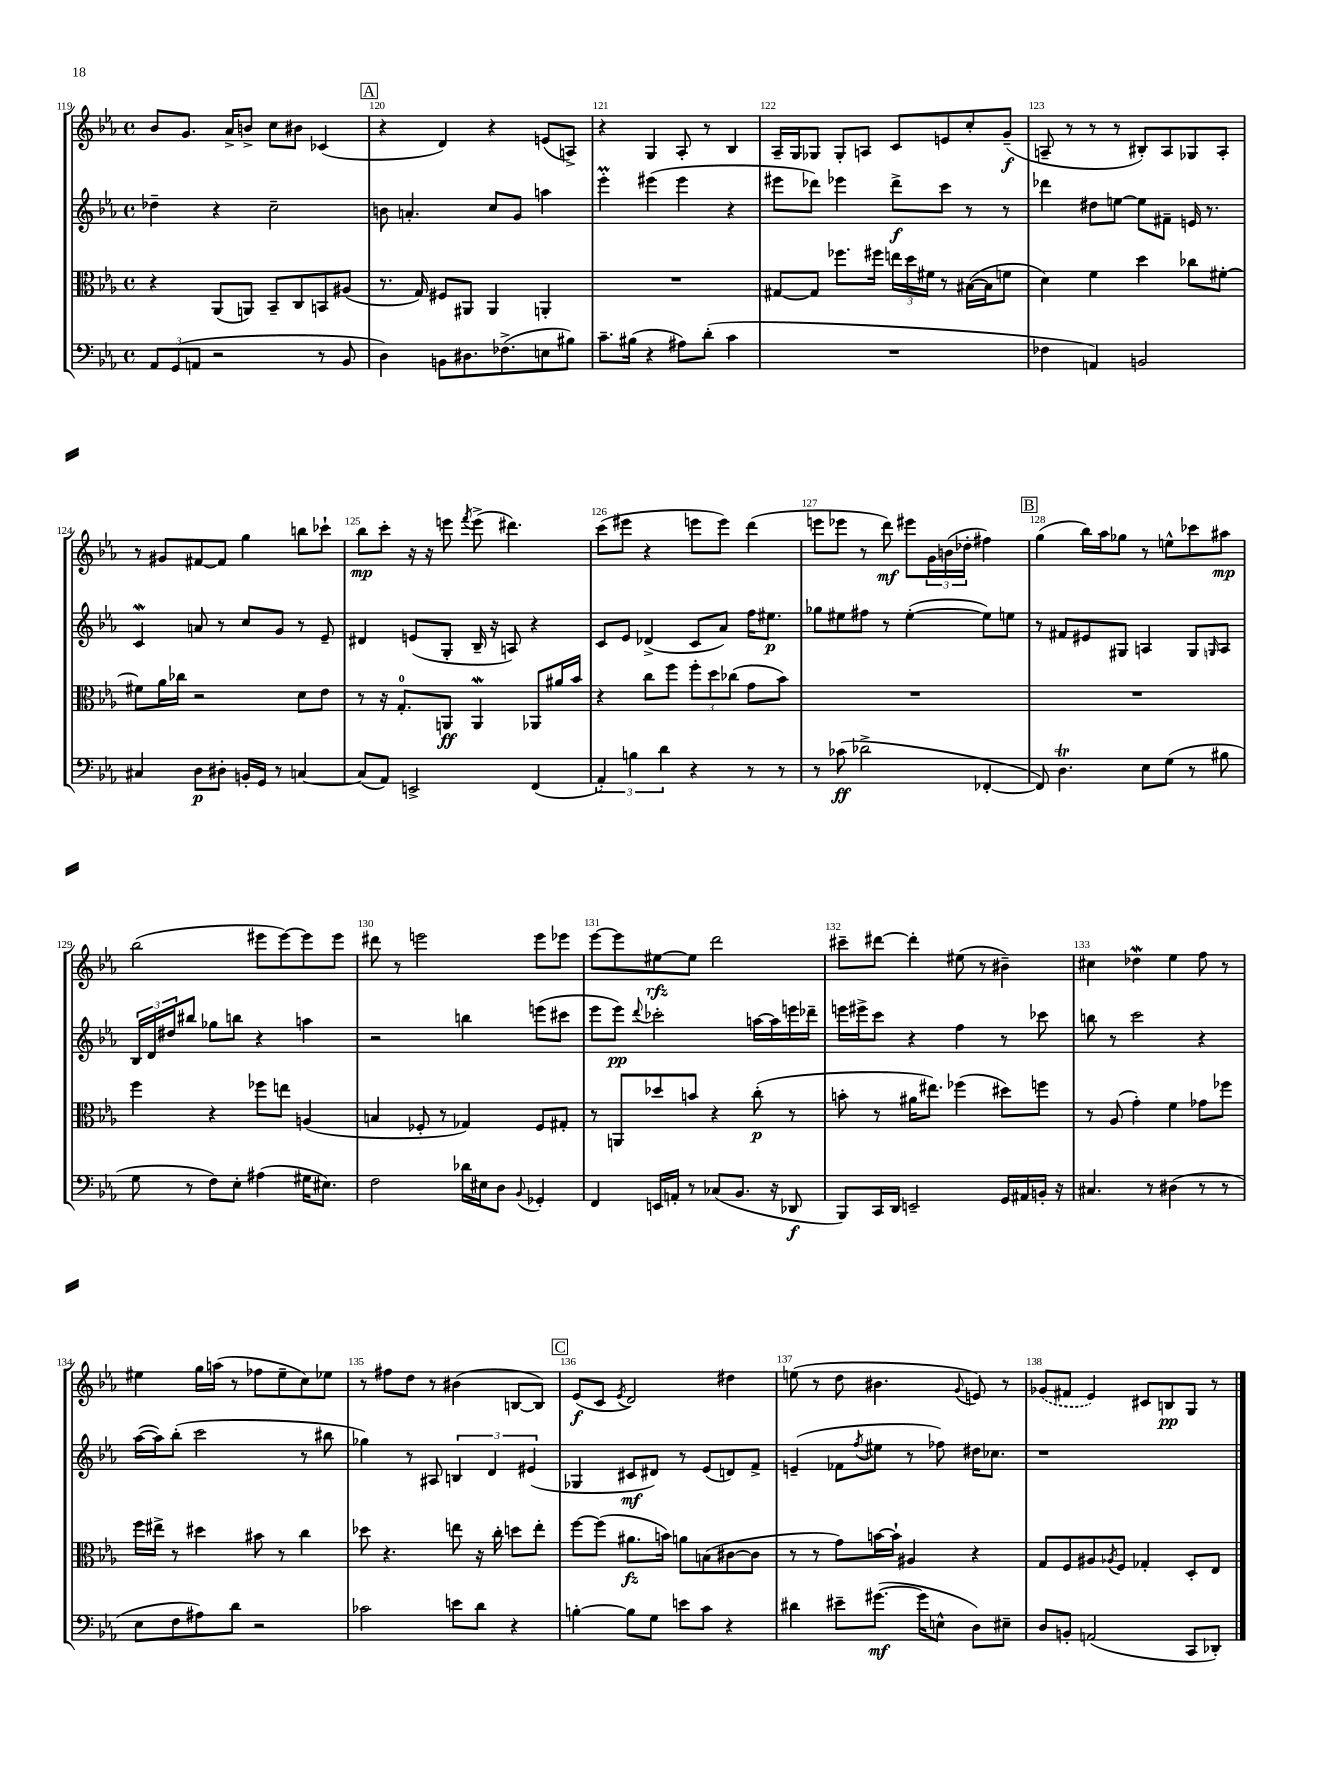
<<
\new StaffGroup <<
\new Staff = "s0" {
    \clef treble \key ees \major \defaultTimeSignature \time 4/4
    bes'8 g'8. aes'16-> b'8-> c''8 bis'8 ces'4( |
    \mark \markup { \box "A" } r4 d'4) r4 e'8( a8->) |
    r4 g4 aes8-. r8 bes4 |
    aes16-- g16 ges8 ges8-. a8 c'8 e'8 c''8-. g'8--\f( |
    a8-- r8 r8 r8 bis8-.) a8 ges8 a8-. |
    r8 gis'8 fis'8~ fis'8 g''4 b''8 ces'''8-! |
    bes''8\mp c'''8-. r16 r16 e'''8 \acciaccatura { f'''8 } e'''8->( dis'''4.) |
    c'''8( eis'''8 r4 e'''8 e'''8) d'''4( |
    e'''8 ees'''8 r8 d'''8\mf) eis'''8 \tuplet 3/2 { g'16 b'16( des''16-. } fis''4) |
    \mark \markup { \box "B" } g''4( bes''16) aes''16 ges''8 r8 e''8-^ ces'''8 ais''8\mp |
    bes''2( eis'''8 eis'''8~) eis'''8 eis'''8 |
    dis'''8 r8 e'''2 e'''8 ees'''8 |
    ees'''8~ ees'''8 eis''8~\rfz eis''8 d'''2 |
    cis'''8-- dis'''8~ dis'''4-. eis''8( r8 bis'4--) |
    cis''4 des''4\mordent ees''4 f''8 r8 |
    eis''4 g''16 a''16( r8 fes''8 eis''8-- c''8) ees''8 |
    r8 fis''8 d''8 r8 bis'4( b8~ b8) |
    \mark \markup { \box "C" } ees'8\f( c'8 \acciaccatura { ees'8 } d'2) dis''4 |
    e''8( r8 d''8 bis'4. \appoggiatura { g'8 } e'8) r8 |
    \once \slurDashed ges'8( fis'8 ees'4) cis'8 b8\pp g8 r8 \bar "|." |
}
\new Staff = "s1" {
    \clef treble \key ees \major \defaultTimeSignature \time 4/4
    des''4-- r4 c''2-- |
    \mark \markup { \box "A" } b'8 a'4.-. c''8 g'8 a''4 |
    ees'''4-.\prall eis'''4( eis'''4 r4 |
    eis'''8 des'''8) ees'''4 des'''8->\f c'''8 r8 r8 |
    des'''4 dis''8 e''8~ e''8 fis'8-- e'16 r8. |
    c'4\mordent a'8 r8 c''8 g'8 r8 ees'8-- |
    dis'4 e'8( g8-. bes16-- r16 a8) r4 |
    c'8 ees'8 des'4->( c'8 aes'8) f''16 eis''8.\p |
    ges''8 eis''8 fis''8 r8 eis''4~-.( eis''8) e''8 |
    \mark \markup { \box "B" } r8 fis'8 eis'8 gis8 a4 gis8 \grace { g16 } a8 |
    \tuplet 3/2 { bes16 d'16 dis''16 } bis''8 ges''8 b''8 r4 a''4 |
    r2 b''4 e'''8( cis'''8 |
    ees'''8 ees'''8\pp) \appoggiatura { d'''8 } ces'''2-. a''16~ a''16 e'''16 des'''16-- |
    e'''16 eis'''16-> c'''8 r4 f''4 r8 ces'''8 |
    b''8 r8 c'''2 r4 |
    aes''16~( aes''16) bes''8-.( c'''2 r8 bis''8 |
    ges''4) r8 ais8 \tuplet 3/2 { b4 d'4 eis'4( } |
    \mark \markup { \box "C" } ges4 cis'8\mf dis'8) r8 ees'8( d'8) f'8-> |
    e'4--( fes'8 \acciaccatura { f''8 } eis''8 r8 fes''8) dis''16 ces''8. |
    r1 \bar "|." |
}
\new Staff = "s2" {
    \clef alto \key ees \major \defaultTimeSignature \time 4/4
    r4 aes,8( a,8) bes,8-- c8 b,8 ais8( |
    \mark \markup { \box "A" } r8. g16) fis8 ais,8 ais,4 a,4-. |
    R1 |
    gis8~ gis8 fes''8. fis''16 \tuplet 3/2 { e''16 d''16 fis'16 } r8 bis16~( bis16 f'8 |
    d'4) f'4 d''4 ces''8 fis'8~-. |
    fis'8 aes'16 ces''16 r2 d'8 ees'8 |
    r8 r16 g8.-0-. a,8\ff a,4\mordent aes,8 ais'16 bes'16 |
    r4 c''8 f''8 \tuplet 3/2 { f''8-. d''8 ces''8( } g'8 bes'8) |
    R1 |
    \mark \markup { \box "B" } R1 |
    f''4 r4 fes''8 e''8 a4( |
    b4 fes8-. r8 ges4) fes8 gis8-. |
    r8 a,8 des''8 b'8 r4 c''8-.\p( r8 |
    b'8-. r8 ais'16 eis''8.) fes''4( dis''8) f''8 |
    r8 aes8( g'4-.) f'4 ges'8 fes''8 |
    f''16 eis''16-> r8 dis''4 bis'8 r8 c''4 |
    des''8 r4. e''8 r16 c''16-. d''8 e''8-. |
    \mark \markup { \box "C" } f''8~ f''8( ais'8.\fz b'16) a'8 b8( cis'8~ cis'8 |
    r8 r8 g'8) b'16~ b'16-! ais4 r4 |
    g8 f8 ais8 \acciaccatura { aes8 } f8 ges4-. d8-. ees8 \bar "|." |
}
\new Staff = "s3" {
    \clef bass \key ees \major \defaultTimeSignature \time 4/4
    \tuplet 3/2 { aes,8 g,8( a,8 } r2 r8 bes,8 |
    \mark \markup { \box "A" } d4) b,8 dis8. fes8.->( e8 bis8) |
    c'8.-- bis16( r4 ais8) d'8-.( c'4 |
    R1 |
    fes4 a,4) b,2 |
    cis4 d8\p dis8-. b,16-. g,16 r8 c4~ |
    c8( aes,8) e,2-> f,4( |
    \tuplet 3/2 { aes,4-.) b4 d'4 } r4 r8 r8 |
    r8 ces'8\ff( des'2-> fes,4~-. |
    \mark \markup { \box "B" } fes,8) d4.\trill ees8 g8( r8 bis8 |
    g8 r8 f8) ees8-. ais4( gis16 eis8.) |
    f2 des'16 eis16 d8 \appoggiatura { bes,8 } ges,4-. |
    f,4 e,16 a,16-. r8 ces8( bes,8. r16 des,8\f |
    bes,,8) c,16 d,16 e,2-- g,16 ais,16 b,16-. r16 |
    cis4. r8 dis4( r8 r8 |
    ees8 f8 ais8) d'8 r2 |
    ces'2 e'8 d'8 r4 |
    \mark \markup { \box "C" } b4~-. b8 g8 e'8 c'8 r4 |
    dis'4 eis'8-- gis'8.~\mf( gis'16 e8-^ d8) eis8-- |
    d8 b,8-. a,2( c,8 des,8-.) \bar "|." |
}
>>
>>
\layout { \context { \Score currentBarNumber = #119 \override BarNumber.break-visibility = ##(#f #t #t) barNumberVisibility = #all-bar-numbers-visible } }
